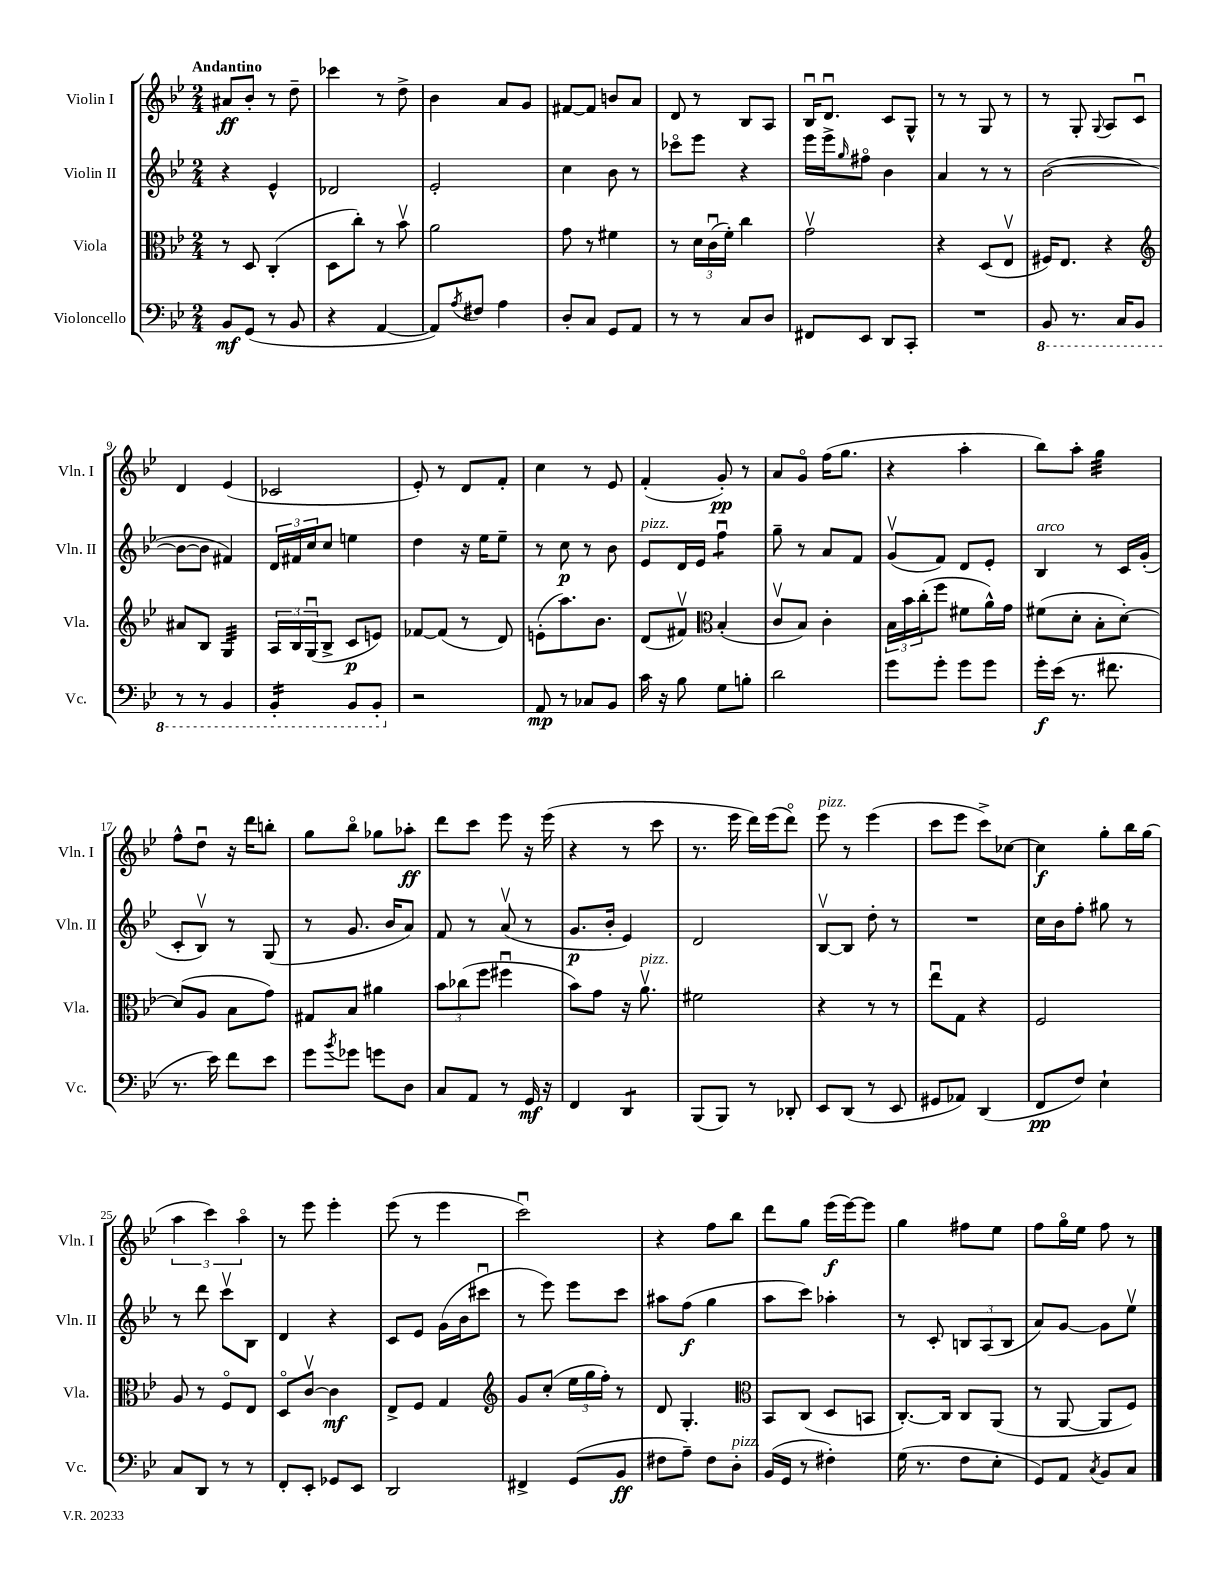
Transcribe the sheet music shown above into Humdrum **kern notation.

**kern	**kern	**kern	**kern
*staff4	*staff3	*staff2	*staff1
*clefF4	*clefC3	*clefG2	*clefG2
*k[b-e-]	*k[b-e-]	*k[b-e-]	*k[b-e-]
*M2/4	*M2/4	*M2/4	*M2/4
8BB-	8r	4r	8a#
(8GG	8D	.	8b-'
8r	(4C'	4e-^^	8r
8BB-	.	.	8dd~
=	=	=	=
4r	8D	2d-	4ccc-
.	8cc')	.	.
[4AA	8r	.	8r
.	8b-v	.	8dd^
=	=	=	=
8AA])	2a	2e-'	4b-
8qA	.	.	.
8F#	.	.	.
4A	.	.	8a
.	.	.	8g
=	=	=	=
8D'	8g	4cc	[8f#
8C	8r	.	8f#]
8GG	4f#	8b-	8b
8AA	.	8r	8a
=	=	=	=
8r	8r	8ccc-o	8d
8r	24d	8eee-	8r
.	(24cu	.	.
.	24f')	.	.
8C	4cc	4r	8B-
8D	.	.	8A
=	=	=	=
8FF#	2gv	16eee-	16B-u
.	.	16eee-^	8.du
.	.	16qqgg	.
8EE-	.	8ff#o	.
8DD	.	4b-	8c
8CC'	.	.	8G^^
=	=	=	=
2r	4r	4a	8r
.	.	.	8r
.	(8D	8r	8G
.	8E-v	8r	8r
=	=	=	=
8BBB-	16F#)	([2b-	8r
.	8.E-	.	.
8.r	.	.	8G'
.	.	.	8qqG
.	4r	.	8A
16CC	.	.	.
8BBB-	.	.	8cu
=	=	=	=
*	*clefG2	*	*
8r	8a#	8b-_	4d
8r	8B-	8b-]	.
4BBB-	4G	4f#)	(4e-
=	=	=	=
4BBB-'	24A	24d	2c-
.	24B-	24f#	.
.	(24Gu	24cc	.
.	8B-^	8cc	.
8BBB-	8c	4ee	.
8BBB-'	8e)	.	.
=	=	=	=
2r	[8f-	4dd	8e-')
.	(8f-]	.	8r
.	8r	16r	8d
.	.	16ee-	.
.	8d)	8ee-~	8f'
=	=	=	=
8AA	(8e'	8r	4cc
8r	8.aa)	8cc	.
8C-	.	8r	8r
.	8.b-	.	.
8BB-	.	8b-	8e-
=	=	=	=
16c	(8d	8e-	(4f'
16r	.	.	.
8B-	8f#v)	16d	.
.	.	16e-	.
*	*clefC3	*	*
8G	(4B-'	4ffu	8g')
8B'	.	.	8r
=	=	=	=
2d	8cv	8gg~	8a
.	8B-)	8r	8go
.	4c'	8a	(16ff
.	.	.	8.gg
.	.	8f	.
=	=	=	=
8g	24B-	(8gv	4r
.	24b-	.	.
.	(24cc'	.	.
8g'	8ff	8f)	.
8g	8f#	8d	4aa'
8g	16a^^)	8e-'	.
.	16g	.	.
=	=	=	=
16g'	(8f#	4B-	8bb-)
(16e-	.	.	.
8.r	8d'	.	8aa'
.	8B-'	8r	4gg
8.f#	.	.	.
.	[8d')	16c	.
.	.	(16g'	.
=	=	=	=
8.r	(8d]	8c'	8ff^^
.	8A	8B-v)	8ddu
16e-)	.	.	.
8f	8B-	8r	16r
.	.	.	16ddd
8e-	8g)	(8G	8bb'
=	=	=	=
8g	8G#	8r	8gg
8qb-	.	.	.
8g-	8B-	8.g	8bb-o
8g	4a#	.	8gg-
.	.	16b-	.
8D	.	8a)	8aa-'
=	=	=	=
8C	12b-	8f	8ddd
.	(12cc-	.	.
8AA	.	8r	8ccc
.	12ff	.	.
8r	4ff#u	(8av	8eee-
16GG	.	8r	16r
16r	.	.	(16eee-
=	=	=	=
4FF	8b-)	8.g	4r
.	8g	.	.
.	.	16b-'	.
4DD	16r	4e-)	8r
.	8.av	.	.
.	.	.	8ccc
=	=	=	=
(8BBB-	2f#	2d	8.r
8BBB-)	.	.	.
.	.	.	16eee-
8r	.	.	16ddd)
.	.	.	(16eee-
8DD-'	.	.	8dddo)
=	=	=	=
8EE-	4r	[8B-v	8eee-
(8DD	.	8B-]	8r
8r	8r	8dd'	(4eee-
8EE-	8r	8r	.
=	=	=	=
8GG#	8ee-u	2r	8ccc
8AA-)	8G	.	8eee-
(4DD	4r	.	8ccc^)
.	.	.	[8cc-
=	=	=	=
8FF	2F	16cc	4cc-]
.	.	16b-	.
8F)	.	8ff'	.
4E-`	.	8gg#	8gg'
.	.	8r	16bb-
.	.	.	(16gg
=	=	=	=
8C	8A	8r	6aa
8DD	8r	8ddd	.
.	.	.	6ccc)
8r	8Fo	8cccv	.
.	.	.	6aao
8r	8E-	8B-	.
=	=	=	=
8FF'	8Do	4d	8r
8EE-'	[8cv	.	8eee-
8GG-	4c]	4r	4eee-'
8EE-	.	.	.
=	=	=	=
2DD	8E-^	8c	(8eee-
.	8F	8e-	8r
.	4G	(16g	4eee-
.	.	16b-	.
.	.	8ccc#u	.
=	=	=	=
*	*clefG2	*	*
4FF#^	8g	8r	2cccu)
.	(8cc'	8eee-)	.
(8GG	24ee-	8eee-	.
.	24gg	.	.
.	24ff')	.	.
8BB-	8r	8ccc	.
=	=	=	=
8F#	8d	8aa#	4r
8A~)	4.G'	(8ff	.
8F#	.	4gg	8ff
8D'	.	.	8bb-
=	=	=	=
*	*clefC3	*	*
(16BB-	8BB-	8aa	8ddd
16GG	.	.	.
8r	(8C	8ccc)	8gg
4F#')	8D	4aa-'	(16eee-
.	.	.	[16eee-)
.	8BB	.	8eee-]
=	=	=	=
(16G	[8.C')	8r	4gg
8.r	.	.	.
.	.	8c'	.
.	16C]	.	.
8F	8C	12B	8ff#
.	.	(12A	.
8E-'	(8AA	.	8ee-
.	.	12B	.
=	=	=	=
8GG)	8r	8a)	8ff
8AA	[8AA	[8g	16ggo
.	.	.	16ee-
8qC	.	.	.
8BB-	8AA]	8g]	8ff
8C	8F)	8ee-v	8r
==	==	==	==
*-	*-	*-	*-
